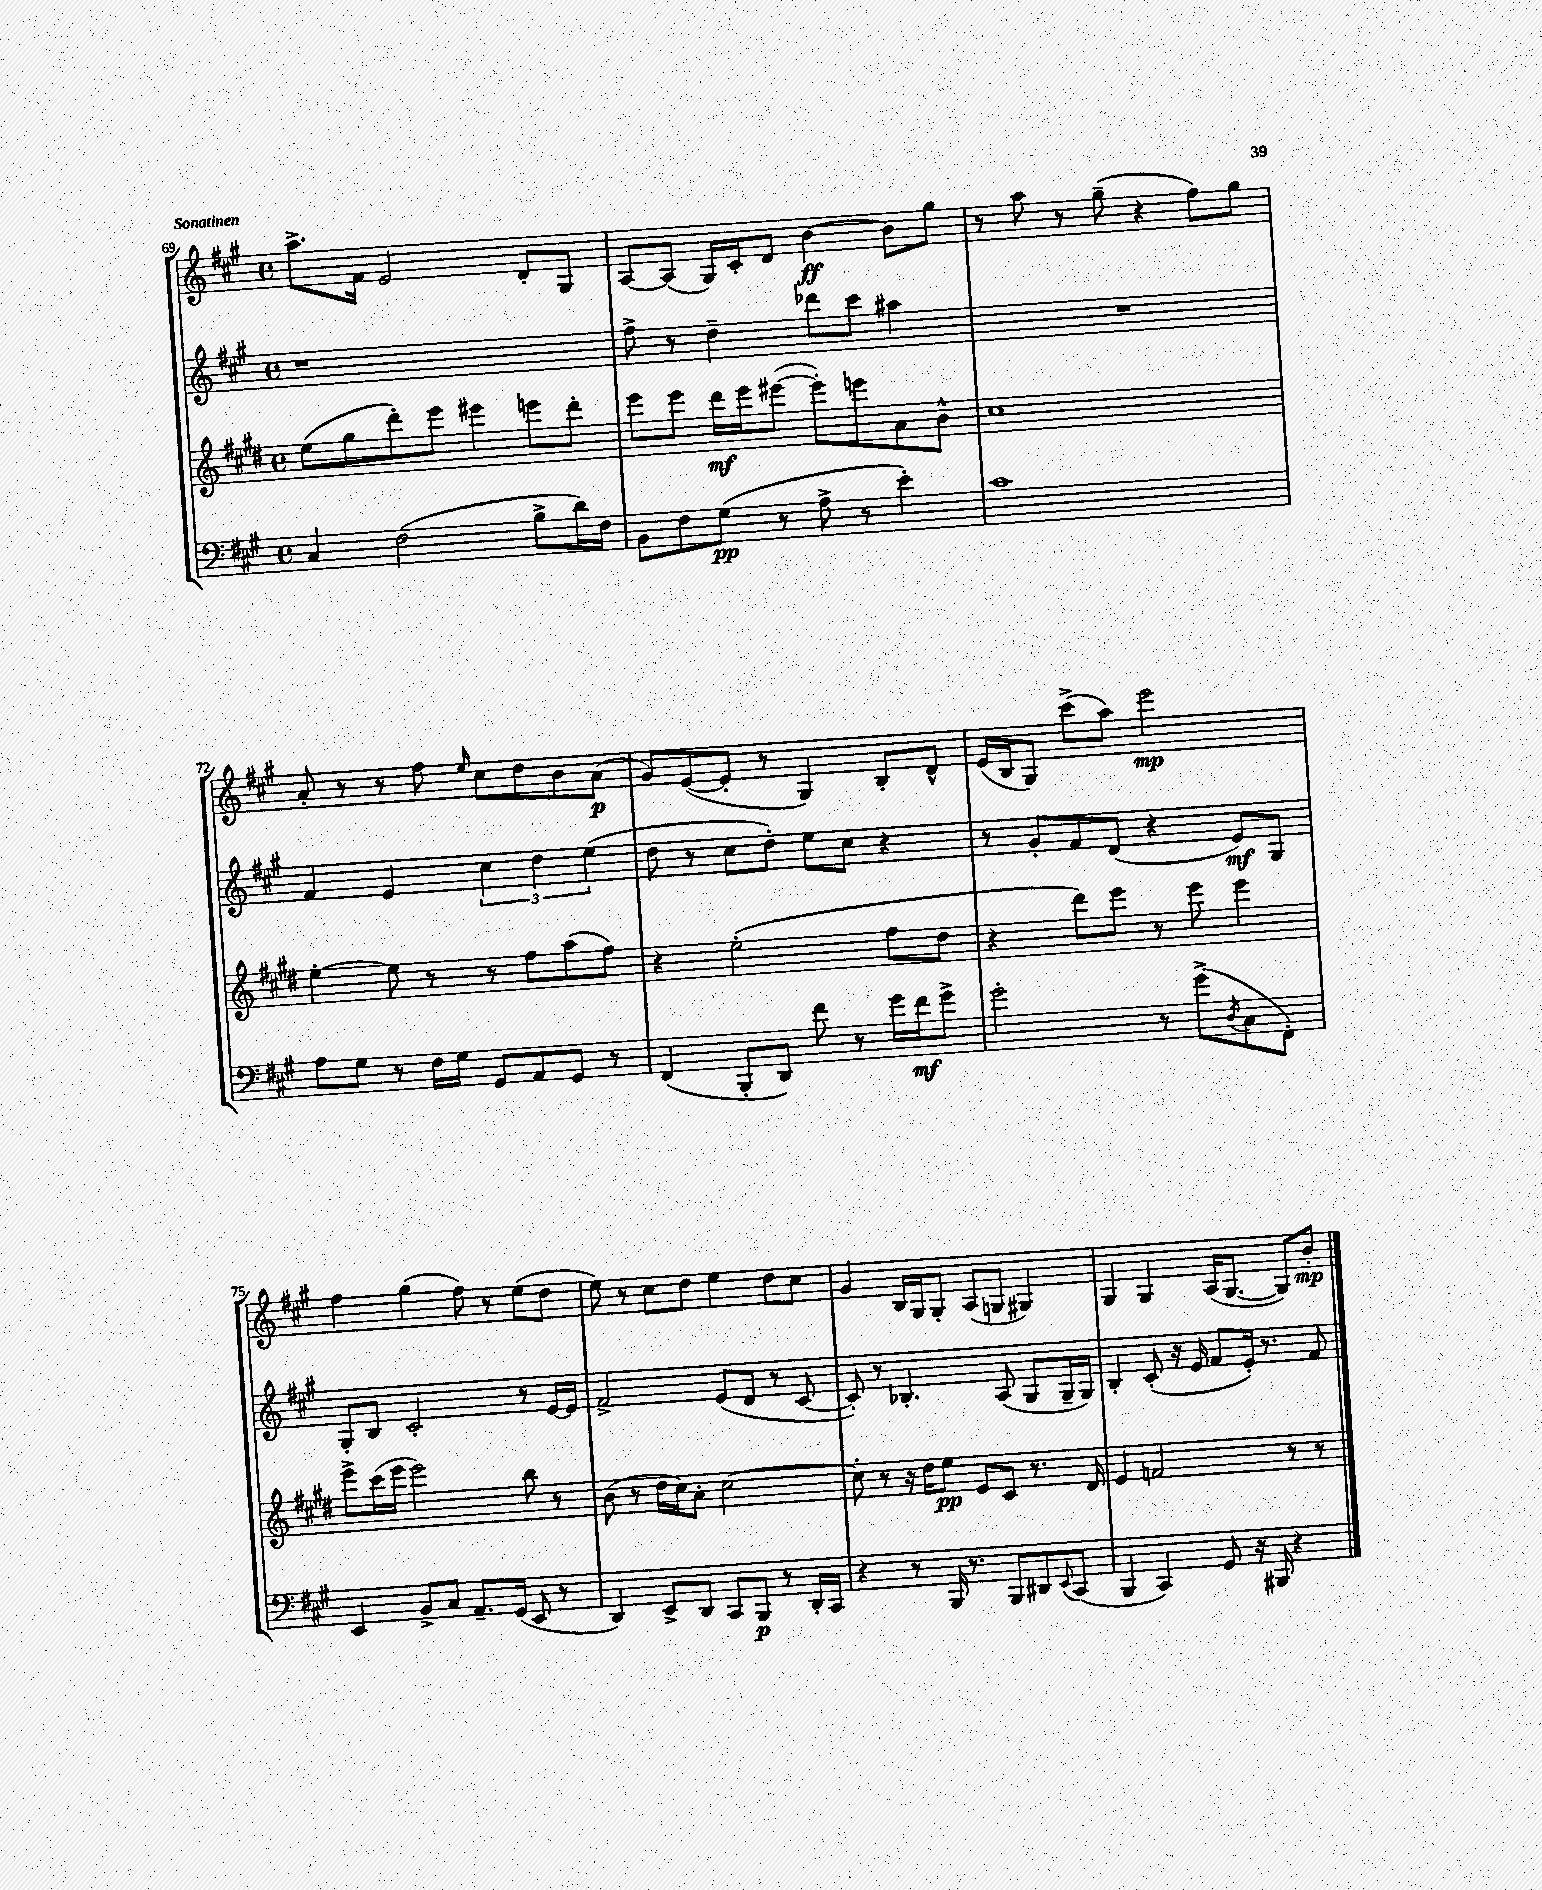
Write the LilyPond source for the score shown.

<<
\new StaffGroup <<
\new Staff = "s0" {
    \clef treble \key a \major \defaultTimeSignature \time 4/4
    a''8.-> fis'16 e'2 d'8-. gis8 |
    a8~ a8( gis16) cis'16-. d'8 b'4~\ff b'8 gis''8 |
    r8 a''8 r8 gis''8--( r4 fis''8) gis''8 |
    a'8-. r8 r8 fis''8 \grace { e''16 } cis''8 d''8 b'8 a'8\p( |
    gis'8) e'8~( e'8-. r8 gis4) b8-. d'8-^ |
    e'16( b16 gis8) cis'''8->( a''8) e'''2\mp |
    fis''4 gis''4( fis''8) r8 e''8( d''8 |
    e''8) r8 cis''8 d''8 e''4 d''8 cis''8 |
    gis'4 b16 gis16 gis8-. a8( g8 gis4) |
    gis4 gis4 a16( gis8.~ gis8) b'8-.\mp \bar "|." |
}
\new Staff = "s1" {
    \clef treble \key a \major \defaultTimeSignature \time 4/4
    r1 |
    fis''8-> r8 d''4-- des'''8 cis'''8 ais''4 |
    R1 |
    fis'4 e'4 \tuplet 3/2 { cis''4 d''4 e''4( } |
    d''8 r8 cis''8 d''8-.) e''8 cis''8 r4 |
    r8 gis'8-. fis'8 d'8( r4 e'8\mf) gis8 |
    gis8-. b8 cis'2-. r8 e'16~ e'16 |
    fis'2-> e'8( d'8 r8 cis'8~ |
    cis'8-.) r8 bes4.-. a8( gis8 gis16-- gis16) |
    b4-. cis'8-.( r16 e'16 fis'8 e'16-.) r8. fis'8 \bar "|." |
}
\new Staff = "s2" {
    \clef treble \key e \major \defaultTimeSignature \time 4/4
    e''8( gis''8 dis'''8-.) e'''8 eis'''4 e'''8 dis'''8-. |
    e'''8 e'''8 dis'''16\mf e'''16 eis'''8~( eis'''8-.) e'''8 a'8 b'8-^ |
    cis''1 |
    e''4~-. e''8 r8 r8 fis''8 a''8( fis''8) |
    r4 e''2-.( fis''8 dis''8 |
    r4 dis'''8) e'''8 r8 e'''8 e'''4 |
    e'''8-> cis'''16( e'''16 e'''2) b''8 r8 |
    b'8( r8 dis''16 cis''16) a'8-. cis''2~ |
    cis''8-. r8 r16 dis''16 e''8\pp e'8 cis'8 r8. dis'16 |
    e'4 f'2 r8 r8 \bar "|." |
}
\new Staff = "s3" {
    \clef bass \key a \major \defaultTimeSignature \time 4/4
    cis4 fis2( b8-> d'16) fis16 |
    b,8 fis8 gis8\pp( r8 a8-> r8 e'4-.) |
    cis'1 |
    a8 gis8 r8 fis16 gis16 gis,8 a,8 gis,8 r8 |
    fis,4( b,,8-. d,8) fis'8 r8 gis'16 fis'16\mf gis'8-> |
    gis'2-. r8 gis'8->( \acciaccatura { d8 } cis8 fis,8-.) |
    e,4 b,8-> cis8 a,8.-- gis,16( e,8 r8 |
    d,4) e,8-> d,8 cis,8 b,,8\p r8 d,16-. cis,16 |
    r4 r8 b,,16 r8. b,,8 dis,8 \appoggiatura { e,8 } cis,8( |
    b,,4 cis,4) gis,8 r16 bis,,16 r4 \bar "|." |
}
>>
>>
\layout { \context { \Score currentBarNumber = #69 } }
